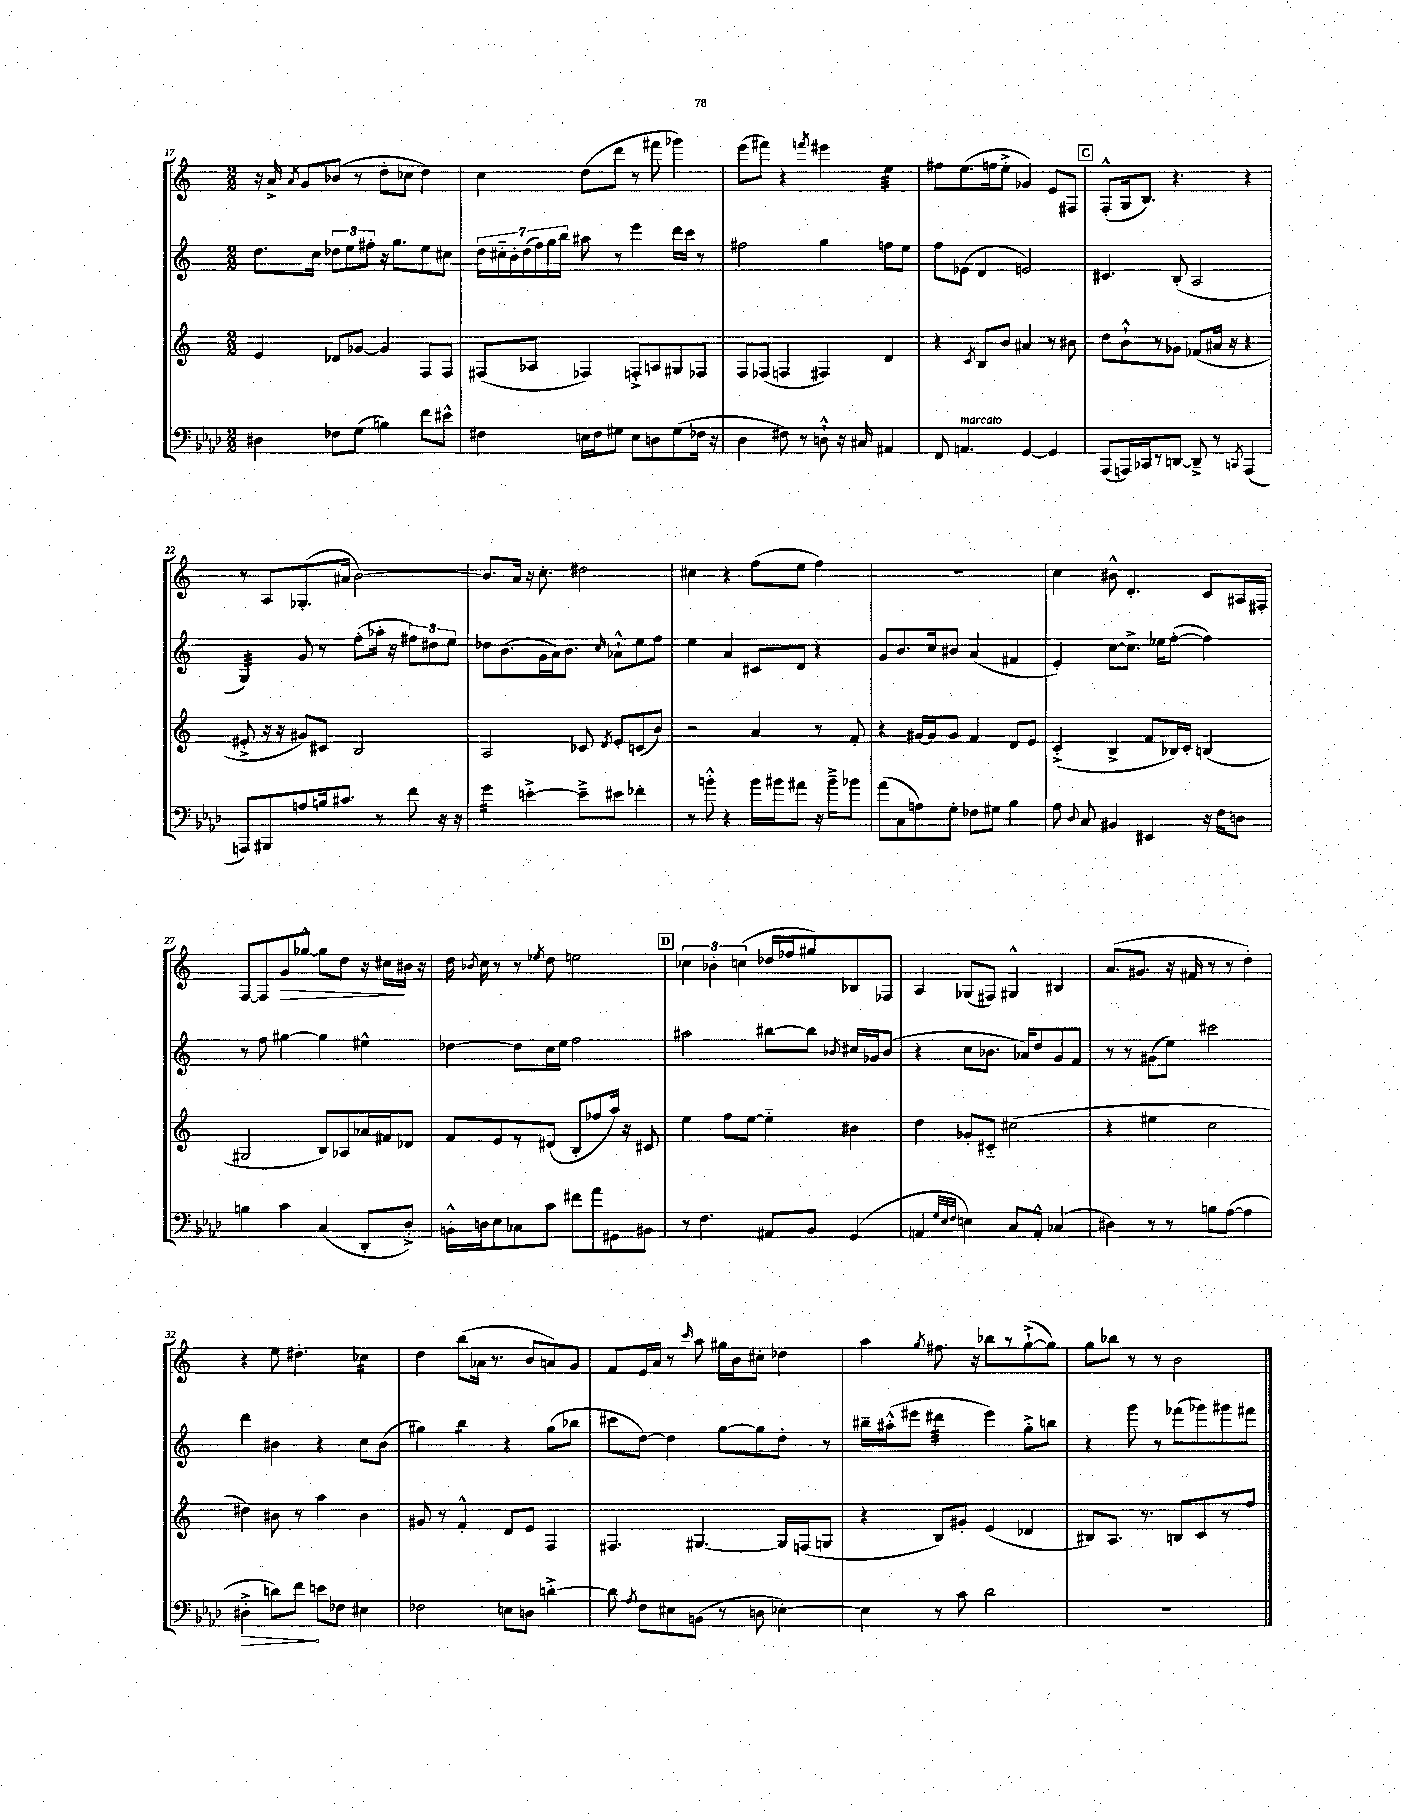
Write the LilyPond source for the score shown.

<<
\new StaffGroup <<
\new Staff = "s0" {
    \clef treble \key c \major \numericTimeSignature \time 2/2
    \autoBeamOff r16 a'16-> \acciaccatura { a'8 } g'8[ bes'8]( r8 d''8[-. ces''8] d''4) |
    c''4 d''8[( d'''8] r8 fis'''8 ges'''4) |
    e'''8[( fis'''8]) r4 \acciaccatura { f'''8 } eis'''4 e''4:32 |
    fis''8[ e''8.( f''16 e''8]-.-> ges'4) e'8[ fis8] |
    \mark \markup { \box "C" } f8[-.-^( g16 b8.]) r4. r4 |
    r8 a8[ ges8.-.( ais'16] b'2~) |
    b'8.[ a'16] r16 c''8.-. dis''2 |
    cis''4 r4 f''8[( e''8] f''4) |
    R1 |
    c''4 bis'8-^ d'4.-. c'8[ ais16 fis16]-. |
    f8[~ f8 g'8\> ges''8]~-^ ges''8[ d''8] r16 cis''16[\! bis'16] r16 |
    d''16 \acciaccatura { bes'8 } c''16 r8 r8 \acciaccatura { ees''8 } d''8 e''2 |
    \mark \markup { \box "D" } \tuplet 3/2 { ces''4 bes'4-. c''4( } des''16[ fes''16 gis''8) bes8 fes8] |
    a4 ges8[( fis8]) gis4-^ bis4 |
    a'8.[( gis'8.] r16 fis'16 r8 r8 d''4-.) |
    r4 e''8 dis''4.-. ces''4:16 |
    d''4 b''8[( aes'16] r8. b'8[ a'8) g'8] |
    f'8[ e'16 a'16] r8 \grace { c'''16 } a''8 gis''16[ b'16 cis''8]-. des''4 |
    a''4 \acciaccatura { g''8 } fis''8. r16 bes''8[ r8 g''8~-!->( g''8]) |
    g''8[ bes''8] r8 r8 b'2 \bar "|." |
}
\new Staff = "s1" {
    \clef treble \key c \major \numericTimeSignature \time 2/2
    \autoBeamOff d''8.[ c''16] \tuplet 3/2 { des''8[ e''8 fis''8]-. } r16 g''8.[ e''8 cis''8] |
    \tuplet 7/4 { d''16[ cis''16-_ b'16-. d''16( f''16) g''16 b''16] } ais''8 r8 e'''4 d'''16[ c'''16] r8 |
    fis''2 g''4 f''8[ e''8] |
    f''8[ ees'8]( d'4 e'2) |
    \mark \markup { \box "C" } cis'4. b8-.( a2 |
    g4:32) g'8 r8 f''8[-.( aes''16]-. r16 \tuplet 3/2 { fis''8[) dis''8 e''8] } |
    des''8[ b'8.( g'16 a'16) b'8.] \grace { c''16 } aes'8[-!-^ e''8 f''8] |
    e''4 a'4 cis'8[ d'8] r4 |
    g'8[ b'8. c''16 bis'8] a'4( fis'4 |
    e'4-.) c''8[~ c''8.]-> ees''16[ f''8]~-.( f''4) |
    r8 f''8 gis''4~ gis''4 eis''4-^ |
    des''4~ des''8[ c''16 e''16] f''2 |
    \mark \markup { \box "D" } ais''2 bis''8[~ bis''8] \acciaccatura { bes'8 } cis''16[ ges'16 bes'8]( |
    r4 c''8[ bes'8.] aes'16[) d''8 g'8 f'8] |
    r8 r8 gis'8[( e''8]) cis'''2 |
    d'''4 bis'4 r4 c''8[ bis'8]( |
    gis''4) b''4:8 r4 gis''8[( bes''8] |
    cis'''8[ d''8]~) d''4 g''8[~ g''8 d''8]-. r8 |
    bis''16[-- ais''16-.-^( eis'''8] dis'''4:32 eis'''4) g''8[-.-> b''8] |
    r4 g'''8 r8 fes'''8[( ges'''8) gis'''8 fis'''8] \bar "|." |
}
\new Staff = "s2" {
    \clef treble \key c \major \numericTimeSignature \time 2/2
    \autoBeamOff e'4 des'8[ ges'8]~ ges'4 f8[ f8] |
    fis8[( aes8] fes4) f8[-.-> a8 gis8 fes8] |
    f8[ fes8]( f4 fis4) d'4 |
    r4 \acciaccatura { c'8 } b8[ b'8] ais'4 r8 bis'8 |
    \mark \markup { \box "C" } d''8[ b'8-!-^ r8 ges'8] fes'8[( ais'16] r16 r4 |
    eis'8-.-> r16 r16 gis'8[) cis'8] b2 |
    a2 ces'8 \acciaccatura { d'8 } e'8[-. c'8( b'8]) |
    r2 a'4 r8 f'8-. |
    r4 gis'16[~ gis'16 gis'8] f'4 d'8[ e'8] |
    c'4-.->( b4-> f'8[ bes16) c'16]-. b4( |
    gis2 b8[) aes8 aes'16 fis'16 des'8] |
    f'8[ e'8 r8 dis'8]( b8[-. fes''8 a''16]) r16 cis'8 |
    \mark \markup { \box "D" } e''4 f''8[ e''8]~ e''4-_ bis'4 |
    d''4 ges'8[-. cis'8]-_ cis''2( |
    r4 eis''4 c''2 |
    dis''4) bis'8 r8 a''4 bis'4 |
    gis'8 r8 f'4-.-^ d'8[ e'8] f4 |
    fis4. gis4.~ gis16[ f16( g8] |
    r4 b8[) gis'8]-. e'4( des'4 |
    bis8[) a8.] r8. b8[ c'8 r8 f''8] \bar "|." |
}
\new Staff = "s3" {
    \clef bass \key aes \major \numericTimeSignature \time 2/2
    \autoBeamOff dis4 fes8[ g8]( b4) f'8[ eis'8]-^ |
    fis4 e16[ fis16 gis8] e8[ d8 gis8( fes16] r16 |
    des4 fis8) r8 d8-!-^ r16 cis16 ais,4 |
    f,8 a,4.^\markup { \italic "marcato" } g,4~ g,4 |
    \mark \markup { \box "C" } aes,,8[( a,,16) ces,16 r8 d,8]~ d,8---> r8 \acciaccatura { c,8 } a,,4( |
    a,,8[) bis,,8 a8 b16 cis'8.] r8 f'8 r16 r16 |
    g'4:16 e'4~-.-> e'8[---> eis'8] fes'4-. |
    r8 b'8-.-^ r4 b'16[ bis'16 ais'8] r16 bis'16[---> bes'8] |
    aes'8[( c8 a8) g8]-. fes8[ gis8] bes4 |
    aes8 \appoggiatura { des8 } c8 bis,4 eis,4 r16 f16[ d8] |
    b4 c'4 c4( des,8[-. des8]-.->) |
    b,16[-.-^ d16 ees8 ces8 c'8] fis'8[ aes'8 gis,8 bis,8] |
    \mark \markup { \box "D" } r8 f4. ais,8[ bes,8] g,4( |
    a,4 \grace { g32[ ees32 f32] } e4) c8[ a,8]-.-^ ces4( |
    dis4) r8 r8 b8[ aes8]~( aes4 |
    \once \override Hairpin.circled-tip = ##t dis4-.->\> d'8[) f'8]\! e'8[ fes8] eis4 |
    fes2 e8[ d8] d'4~-.-> |
    d'8 \acciaccatura { aes8 } f8[ eis8 b,8]( r8 d8 ees4~-.) |
    ees4 r8 c'8 des'2 |
    R1 \bar "|." |
}
>>
>>
\layout { \context { \Score currentBarNumber = #17 } }
